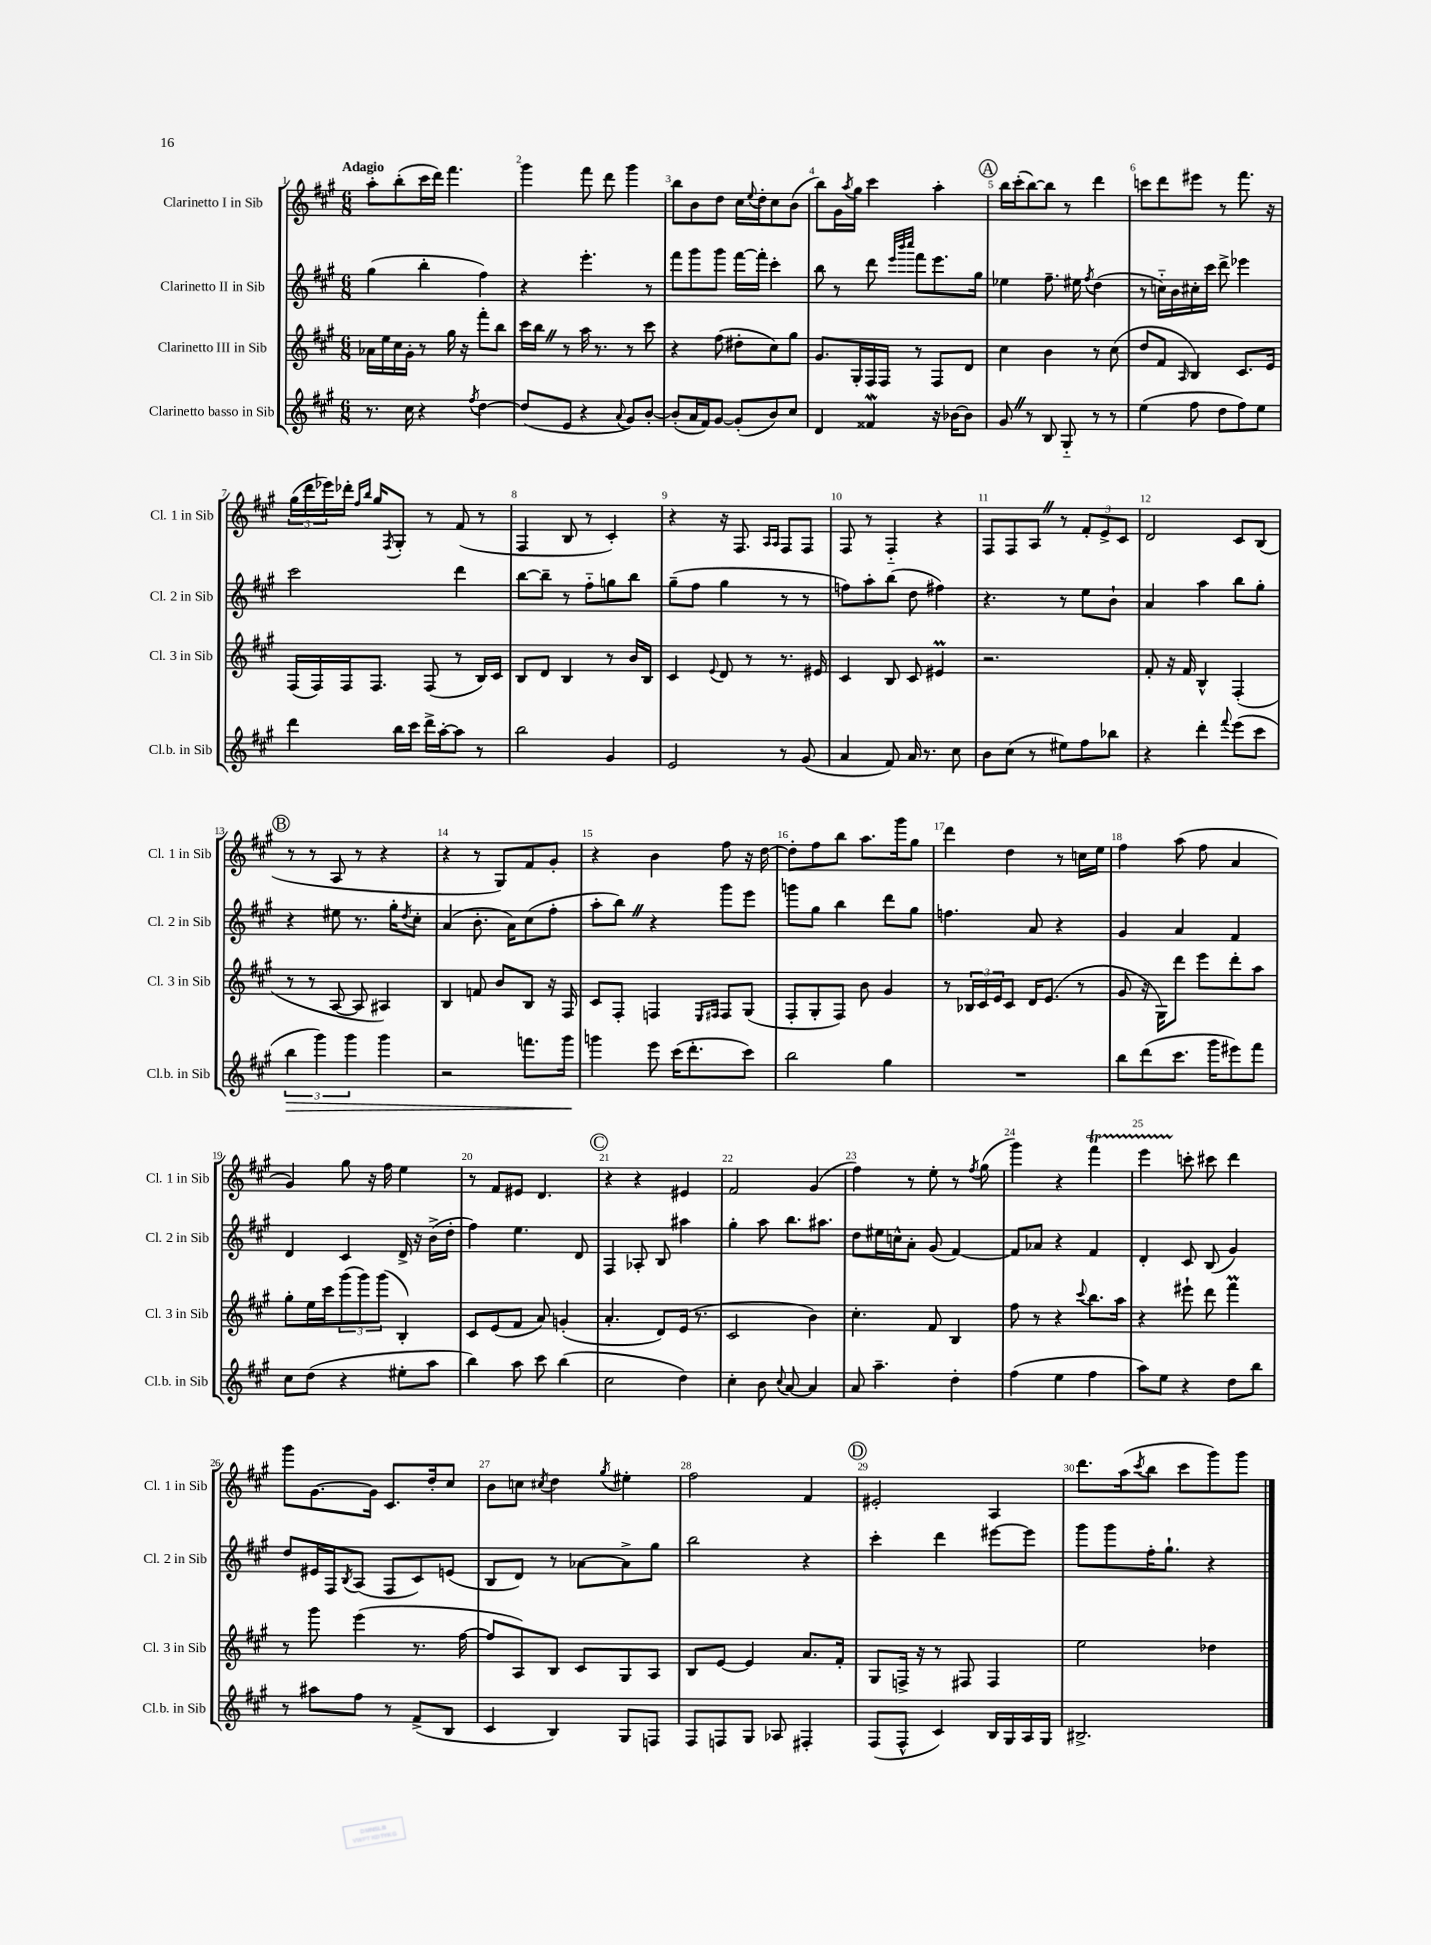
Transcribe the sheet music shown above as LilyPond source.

<<
\new StaffGroup <<
\new Staff = "s0" \with { instrumentName = "Clarinetto I in Sib" shortInstrumentName = "Cl. 1 in Sib" } {
    \clef treble \key a \major \numericTimeSignature \time 6/8 \tempo "Adagio"
    a''8-. b''8-.( cis'''16 d'''16) fis'''4. |
    gis'''4 fis'''8 d'''8 gis'''4 |
    b''8 b'8 d''8 cis''16 \appoggiatura { e''8 } d''16-. cis''8 b'8( |
    b''8) gis'16 \acciaccatura { a''8 } gis''16 cis'''4 a''4-. |
    \mark \markup { \circle "A" } b''16 cis'''16-.( b''8~) b''8 r8 d'''4 |
    c'''8 d'''8 eis'''8 r8 fis'''8. r16 |
    \tuplet 3/2 { gis''16( d'''16 ees'''16) } des'''16-. \grace { fis''16 b''16 } gis''16 \acciaccatura { fis8 } gis8-. r8 fis'8( r8 |
    fis4 b8 r8 cis'4-.) |
    r4 r16 fis8. \grace { a16 a16 } fis8 fis8 |
    fis8 r8 fis4-_ r4 |
    fis8 fis8 a8 \once \override BreathingSign.text = \markup { \musicglyph "scripts.caesura.straight" } \breathe r8 \tuplet 3/2 { fis'8-. e'8-> cis'8 } |
    d'2 cis'8 b8( |
    \mark \markup { \circle "B" } r8 r8 a8 r8 r4 |
    r4 r8 gis8) fis'8 gis'8-. |
    r4 b'4 fis''8 r16 d''16~ |
    d''8-. fis''8 b''8 a''8. gis'''16 gis''8 |
    d'''4 d''4 r8 c''16 e''16 |
    fis''4 a''8( fis''8 a'4 |
    gis'4) gis''8 r16 fis''16 e''4 |
    r8 fis'8 eis'8 d'4. |
    \mark \markup { \circle "C" } r4 r4 eis'4 |
    fis'2 gis'4( |
    fis''4) r8 e''8-. r8 \acciaccatura { fis''8 } gis''8( |
    gis'''4) r4 fis'''4\startTrillSpan |
    e'''4 c'''8-.\stopTrillSpan cis'''8 d'''4 |
    gis'''8 gis'8.~ gis'16 cis'8. d''16-. cis''8 |
    b'8 c''8 \acciaccatura { cis''8 } d''4 \acciaccatura { gis''8 } eis''4-. |
    fis''2 fis'4 |
    \mark \markup { \circle "D" } eis'2-. a4 |
    d'''8. a''16( \acciaccatura { cis'''8 } b''8 cis'''8 gis'''8) gis'''8 \bar "|." |
}
\new Staff = "s1" \with { instrumentName = "Clarinetto II in Sib" shortInstrumentName = "Cl. 2 in Sib" } {
    \clef treble \key a \major \numericTimeSignature \time 6/8
    gis''4( b''4-. fis''4) |
    r4 e'''4.-. r8 |
    fis'''8 gis'''8 gis'''8 fis'''16~ fis'''16-. cis'''4-. |
    b''8 r8 d'''8 \grace { e'''32 b'''32 cis''''32 } fis'''8 e'''8. gis''16 |
    \mark \markup { \circle "A" } ees''4 fis''8.-- eis''16 \acciaccatura { fis''8 } d''4( |
    r8 c''16-_) b'16 cis''16-. cis'''16 d'''8-> ees'''4 |
    cis'''2 d'''4 |
    b''8~ b''8-- r8 fis''8-_ g''8 b''8 |
    gis''8--( fis''8 gis''4 r8 r8 |
    f''8) a''8-. b''8( d''8 fis''4) |
    r4. r8 e''8 b'8-! |
    a'4 a''4 b''8 gis''8-. |
    \mark \markup { \circle "B" } r4 eis''8 r8. gis''16-. \acciaccatura { d''8 } cis''8-. |
    a'4( b'8.-. a'16) cis''8( fis''8-. |
    a''8-. b''8) \once \override BreathingSign.text = \markup { \musicglyph "scripts.caesura.straight" } \breathe r4 gis'''8 e'''8 |
    g'''8 gis''8 b''4 d'''8 gis''8 |
    f''4. a'8 r4 |
    gis'4 a'4 fis'4 |
    d'4 cis'4 d'16-> r16 b'16->( d''16-. |
    fis''4) e''4. d'8 |
    \mark \markup { \circle "C" } fis4 aes8-. b8 ais''4 |
    gis''4-. a''8 b''8. ais''8. |
    d''8 eis''16 c''16-^ a'8-. gis'8( fis'4~) |
    fis'8 aes'8 r4 fis'4 |
    d'4-. cis'8 b8( gis'4) |
    d''8 eis'16 fis16 \acciaccatura { b8 } a8( fis8 cis'8) e'8( |
    b8 d'8) r8 aes'8~ aes'8-> gis''8 |
    b''2 r4 |
    \mark \markup { \circle "D" } cis'''4-. d'''4 eis'''8~ eis'''8 |
    gis'''8 gis'''8 fis''16-. gis''8.-! r4 \bar "|." |
}
\new Staff = "s2" \with { instrumentName = "Clarinetto III in Sib" shortInstrumentName = "Cl. 3 in Sib" } {
    \clef treble \key a \major \numericTimeSignature \time 6/8
    aes'16 e''16 cis''16 gis'16-. r8 gis''16 r16 fis'''8-. b''8 |
    cis'''16 b''16 \once \override BreathingSign.text = \markup { \musicglyph "scripts.caesura.straight" } \breathe r8 a''16 r8. r8 cis'''8 |
    r4 fis''8( dis''8-. cis''8) gis''8 |
    gis'8. gis16-. fis16 fis16 r8 fis8 d'8 |
    \mark \markup { \circle "A" } cis''4 b'4 r8 cis''8( |
    d''8 fis'8 \grace { a16 } b4) cis'8. e'16 |
    fis16( fis16) fis16 fis8. fis8( r8 b16) cis'16 |
    b8 d'8 b4 r8 b'16 b16 |
    cis'4 \appoggiatura { e'8 } d'8 r8 r8. eis'16 |
    cis'4 b8 cis'8 eis'4\prall |
    r2. |
    fis'8-. r16 fis'16 b4-^ fis4-.( |
    \mark \markup { \circle "B" } r8 r8 a8~ a8 ais4) |
    b4 f'8 b'8 b8 r16 fis16 |
    cis'8 fis8-. f4 \grace { e16 fis16 } fis8 gis8( |
    fis8-. gis8-. fis8) b'8 gis'4 |
    r8 \tuplet 3/2 { bes16 cis'16 e'16 } cis'8 d'16 e'8.( r8 |
    gis'8 r16 gis16) d'''8 e'''8 d'''8-. a''8 |
    gis''8-. e''16 cis'''16 \tuplet 3/2 { gis'''8( gis'''8) gis'''8( } b4-.) |
    cis'8 e'8( fis'8 a'8) g'4-.( |
    \mark \markup { \circle "C" } a'4.-. d'8) e'16( r8. |
    cis'2 b'4) |
    cis''4.-. fis'8 b4 |
    fis''8 r8 r4 \appoggiatura { cis'''8 } b''8. a''16 |
    r4 eis'''8-! d'''8 fis'''4\prall |
    r8 gis'''8 e'''4( r8. fis''16~ |
    fis''8 a8) b8 cis'8 gis8 a8 |
    b8 e'8~ e'4 a'8. fis'16-. |
    \mark \markup { \circle "D" } gis8 f16-> r16 r8 fis8 fis4 |
    e''2 des''4 \bar "|." |
}
\new Staff = "s3" \with { instrumentName = "Clarinetto basso in Sib" shortInstrumentName = "Cl.b. in Sib" } {
    \clef treble \key a \major \numericTimeSignature \time 6/8
    r8. cis''16 r4 \acciaccatura { fis''8 } d''4~ |
    d''8( e'8 r4 \appoggiatura { a'8 } gis'8) b'8~-. |
    b'8-.( a'16 fis'16) gis'8~ gis'8-.( b'8) cis''8 |
    d'4 fisis'4\mordent r16 bes'16~ bes'8 |
    \mark \markup { \circle "A" } gis'8 \once \override BreathingSign.text = \markup { \musicglyph "scripts.caesura.straight" } \breathe r8 b8 gis8-_ r8 r8 |
    e''4( fis''8 d''8 fis''8) e''8 |
    d'''4 b''16 cis'''16 d'''16-> a''16~-. a''8 r8 |
    b''2 gis'4 |
    e'2 r8 gis'8( |
    a'4 fis'8) a'16 r8. cis''8 |
    b'8 cis''8( r8 eis''8) fis''8 bes''8 |
    r4 d'''4-. \appoggiatura { fis'''8 } e'''8( cis'''8 |
    \mark \markup { \circle "B" } \tuplet 3/2 { b''4\> gis'''4) gis'''4 } gis'''4 |
    r2 f'''8. gis'''16\! |
    g'''4 e'''8 cis'''16( d'''8.-. cis'''8) |
    b''2 gis''4 |
    R2. |
    b''8 d'''8( cis'''8. gis'''16 eis'''8) fis'''8 |
    cis''8 d''8( r4 eis''8-. a''8 |
    b''4) a''8 cis'''8 b''4( |
    \mark \markup { \circle "C" } cis''2 d''4) |
    cis''4-. b'8 \appoggiatura { cis''8 } a'8~ a'4 |
    a'8 a''4.-- d''4-. |
    fis''4( e''4 fis''4 |
    a''8) e''8 r4 d''8 b''8 |
    r8 ais''8 fis''8 r8 fis'8->( b8 |
    cis'4 b4) gis8 f8 |
    fis8 f8 gis8 aes8 fis4-. |
    \mark \markup { \circle "D" } fis8( fis8-^ cis'4) b16 gis16 a16 gis16 |
    bis2.-> \bar "|." |
}
>>
>>
\layout { \context { \Score \override BarNumber.break-visibility = ##(#f #t #t) barNumberVisibility = #all-bar-numbers-visible } }
